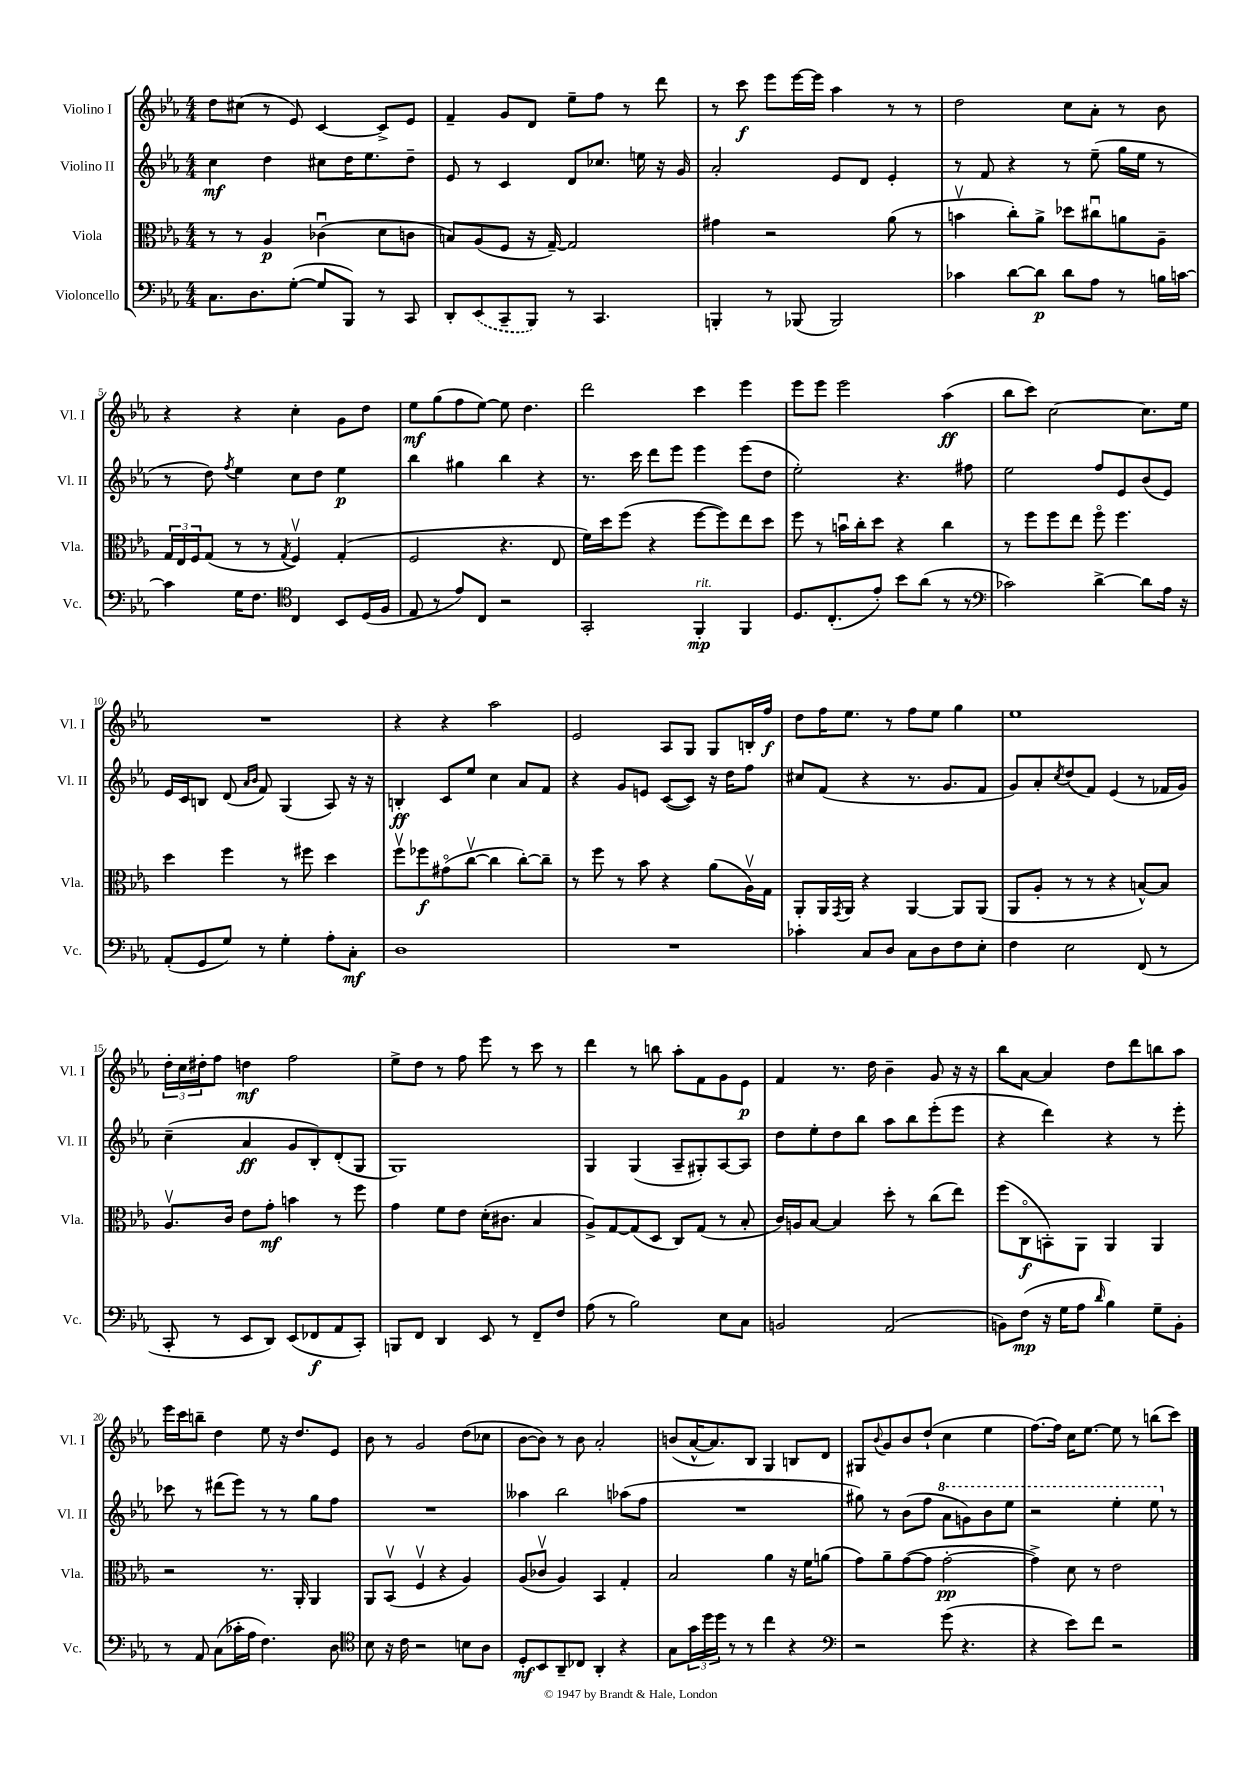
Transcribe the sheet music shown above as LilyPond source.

<<
\new StaffGroup <<
\new Staff = "s0" \with { instrumentName = "Violino I" shortInstrumentName = "Vl. I" } {
    \clef treble \key ees \major \numericTimeSignature \time 4/4
    d''8 cis''8( r8 ees'8) c'4~ c'8-> ees'8 |
    f'4-- g'8 d'8 ees''8-- f''8 r8 d'''8 |
    r8 c'''8\f ees'''8 ees'''16~ ees'''16 aes''4 r8 r8 |
    d''2 c''8 aes'8-. r8 bes'8 |
    r4 r4 c''4-. g'8 d''8 |
    ees''8\mf g''8( f''8 ees''8~) ees''8 d''4. |
    d'''2 c'''4 ees'''4 |
    ees'''8 ees'''8 ees'''2 aes''4\ff( |
    bes''8 c'''8) c''2~ c''8. ees''16 |
    R1 |
    r4 r4 aes''2 |
    ees'2 aes8 g8 g8 b16-. f''16\f |
    d''8 f''16 ees''8. r8 f''8 ees''8 g''4 |
    ees''1 |
    \tuplet 3/2 { d''16-. c''16 dis''16-. } f''8 d''4\mf f''2 |
    ees''8-> d''8 r8 f''8 ees'''8 r8 c'''8 r8 |
    d'''4 r8 b''8 aes''8-. f'8 g'8 ees'8\p |
    f'4 r8. d''16 bes'4-- g'8 r16 r16 |
    bes''8 aes'8~ aes'4 d''8 d'''8 b''8 aes''8 |
    ees'''16 c'''16 b''8-- d''4 ees''8 r16 d''8. ees'8 |
    bes'8 r8 g'2 d''8( ces''8 |
    bes'8~ bes'8) r8 bes'8 aes'2-. |
    b'8( aes'16~-^ aes'8.) bes8 g4 b8 d'8 |
    gis8 \appoggiatura { bes'8 } g'8 bes'8 d''8-!( c''4 ees''4 |
    f''8.~) f''16 c''16 ees''8.~ ees''8 r8 b''8( c'''8) \bar "|." |
}
\new Staff = "s1" \with { instrumentName = "Violino II" shortInstrumentName = "Vl. II" } {
    \clef treble \key ees \major \numericTimeSignature \time 4/4
    c''4\mf d''4 cis''8 d''16 ees''8. d''8-- |
    ees'8 r8 c'4 d'8 ces''8. e''16 r16 g'16 |
    aes'2-. ees'8 d'8 ees'4-. |
    r8 f'8 r4 r8 ees''8--( g''16 ees''16 r8 |
    r8 d''8) \acciaccatura { f''8 } ees''4 c''8 d''8 ees''4\p |
    bes''4 gis''4 bes''4 r4 |
    r8. c'''16 d'''8 ees'''8 ees'''4 ees'''8( d''8 |
    ees''2-.) r4. fis''8 |
    ees''2 f''8 ees'8 bes'8( ees'8) |
    ees'16 c'16 b8 d'8( \grace { aes'16 bes'16 } f'8) g4( aes8) r16 r16 |
    b4-.\ff c'8 ees''8 c''4 aes'8 f'8 |
    r4 g'8 e'8 c'8~( c'8) r16 d''16 f''8 |
    cis''8 f'8( r4 r8. g'8. f'8 |
    g'8) aes'8-. \acciaccatura { c''8 } d''8( f'8) ees'4( r8 fes'16 g'16) |
    c''4--( aes'4\ff g'8 bes8-.) d'8-.( g8 |
    g1) |
    g4 g4( aes8-- gis8-.) aes8~ aes8 |
    d''8 ees''8-. d''8 bes''8 aes''8 bes''8 ees'''8-.( ees'''8 |
    r4 d'''4) r4 r8 ees'''8-. |
    ces'''8 r8 dis'''8( ees'''8) r8 r8 g''8 f''8 |
    R1 |
    aeses''4 bes''2 aes''8( f''8 |
    R1 |
    gis''8) r8 bes'8( f''8 \ottava #1 aes''8 g''8) bes''8 ees'''8 |
    r2 ees'''4-. ees'''8 \ottava #0 r8 \bar "|." |
}
\new Staff = "s2" \with { instrumentName = "Viola" shortInstrumentName = "Vla." } {
    \clef alto \key ees \major \numericTimeSignature \time 4/4
    r8 r8 aes4\p ces'4\downbow( d'8 c'8 |
    b8) aes8( f8 r16 g16~--) g2 |
    gis'4 r2 aes'8( r8 |
    b'4\upbow c''8-.) aes'8-> des''8 cis''8\downbow a'8 aes8-- |
    \tuplet 3/2 { g16 ees16 f16 } g8( r8 r8 \acciaccatura { g8 } f4\upbow) g4-.( |
    f2 r4. ees8 |
    f'16) d''16 f''8( r4 f''8~ f''8) ees''8 d''8 |
    f''8 r8 b'16\downbow c''16-. d''8 r4 c''4 |
    r8 f''8 f''8 ees''8 f''8\flageolet f''4. |
    d''4 f''4 r8 fis''8 d''4 |
    f''8\upbow fes''8\f gis'8\flageolet( c''8~\upbow c''4 c''8~-.) c''8-- |
    r8 f''8 r8 bes'8 r4 aes'8( aes16\upbow) g16 |
    aes,8-. aes,16 \acciaccatura { g,8 } aes,16 r4 aes,4~ aes,8 aes,8( |
    aes,8 aes8-. r8 r8 r4 b8~-^) b8 |
    aes8.\upbow c'16 ees'8 g'8-.\mf b'4 r8 f''8 |
    g'4 f'8 ees'8 d'16-.( cis'8. bes4 |
    aes8->) g8~ g8( d8 c8) g8( r8 bes8-. |
    c'16) a16 bes8~ bes4 d''8-. r8 c''8( ees''8) |
    f''8( c8\flageolet\f b,8-.) aes,8 aes,4 aes,4 |
    r2 r8. aes,16-. aes,4 |
    aes,8 bes,8\upbow( f4\upbow r4 aes4) |
    aes8( ces'8\upbow aes4) bes,4 g4-. |
    bes2 aes'4 r16 f'16 a'8( |
    g'8) aes'8-- g'8~( g'8 g'2~-.\pp |
    g'4->) d'8 r8 ees'2 \bar "|." |
}
\new Staff = "s3" \with { instrumentName = "Violoncello" shortInstrumentName = "Vc." } {
    \clef bass \key ees \major \numericTimeSignature \time 4/4
    c8. d8. g8~-.( g8 bes,,8) r8 c,8 |
    d,8-. \once \slurDashed ees,8( c,8-- bes,,8) r8 c,4. |
    b,,4-. r8 bes,,8( bes,,2) |
    ces'4 d'8~ d'8\p d'8 aes8 r8 b16 c'16~ |
    c'4 g16 f8. \clef tenor c4 bes,8 d16( f16 |
    ees8 r8 ees'8) c8 r2 |
    g,2-. f,4-.\mp^\markup { \italic "rit." } f,4 |
    d8. c8.-.( ees'8-.) bes'8 aes'8( r8 r8 |
    \clef bass ces'2) d'4~-> d'8 aes16 r16 |
    aes,8-.( g,8 g8) r8 g4-. aes8-. c8-.\mf |
    d1 |
    R1 |
    ces'4-. c8 d8 c8 d8 f8 ees8-. |
    f4 ees2 f,8( r8 |
    c,8-. r8 ees,8 d,8) ees,8( fes,8\f aes,8 c,8-.) |
    b,,8 f,8 d,4 ees,8 r8 f,8-- f8 |
    aes8( r8 bes2) ees8 c8 |
    b,2 aes,2( |
    b,8) f8\mp( r16 g16 aes8 \grace { d'16 } bes4) g8-- b,8-. |
    r8 aes,8 c8( ces'16-. aes16 f4.) d8 |
    \clef tenor bes8 r16 c'16 r2 b8 aes8 |
    d8-.\mf bes,8 aes,8-- ces8 aes,4-. r4 |
    g8 \tuplet 3/2 { g'16 d''16 d''16 } r8 r8 c''4 r4 |
    \clef bass r2 g'8( r4. |
    r4 ees'8) f'8 r2 \bar "|." |
}
>>
>>
